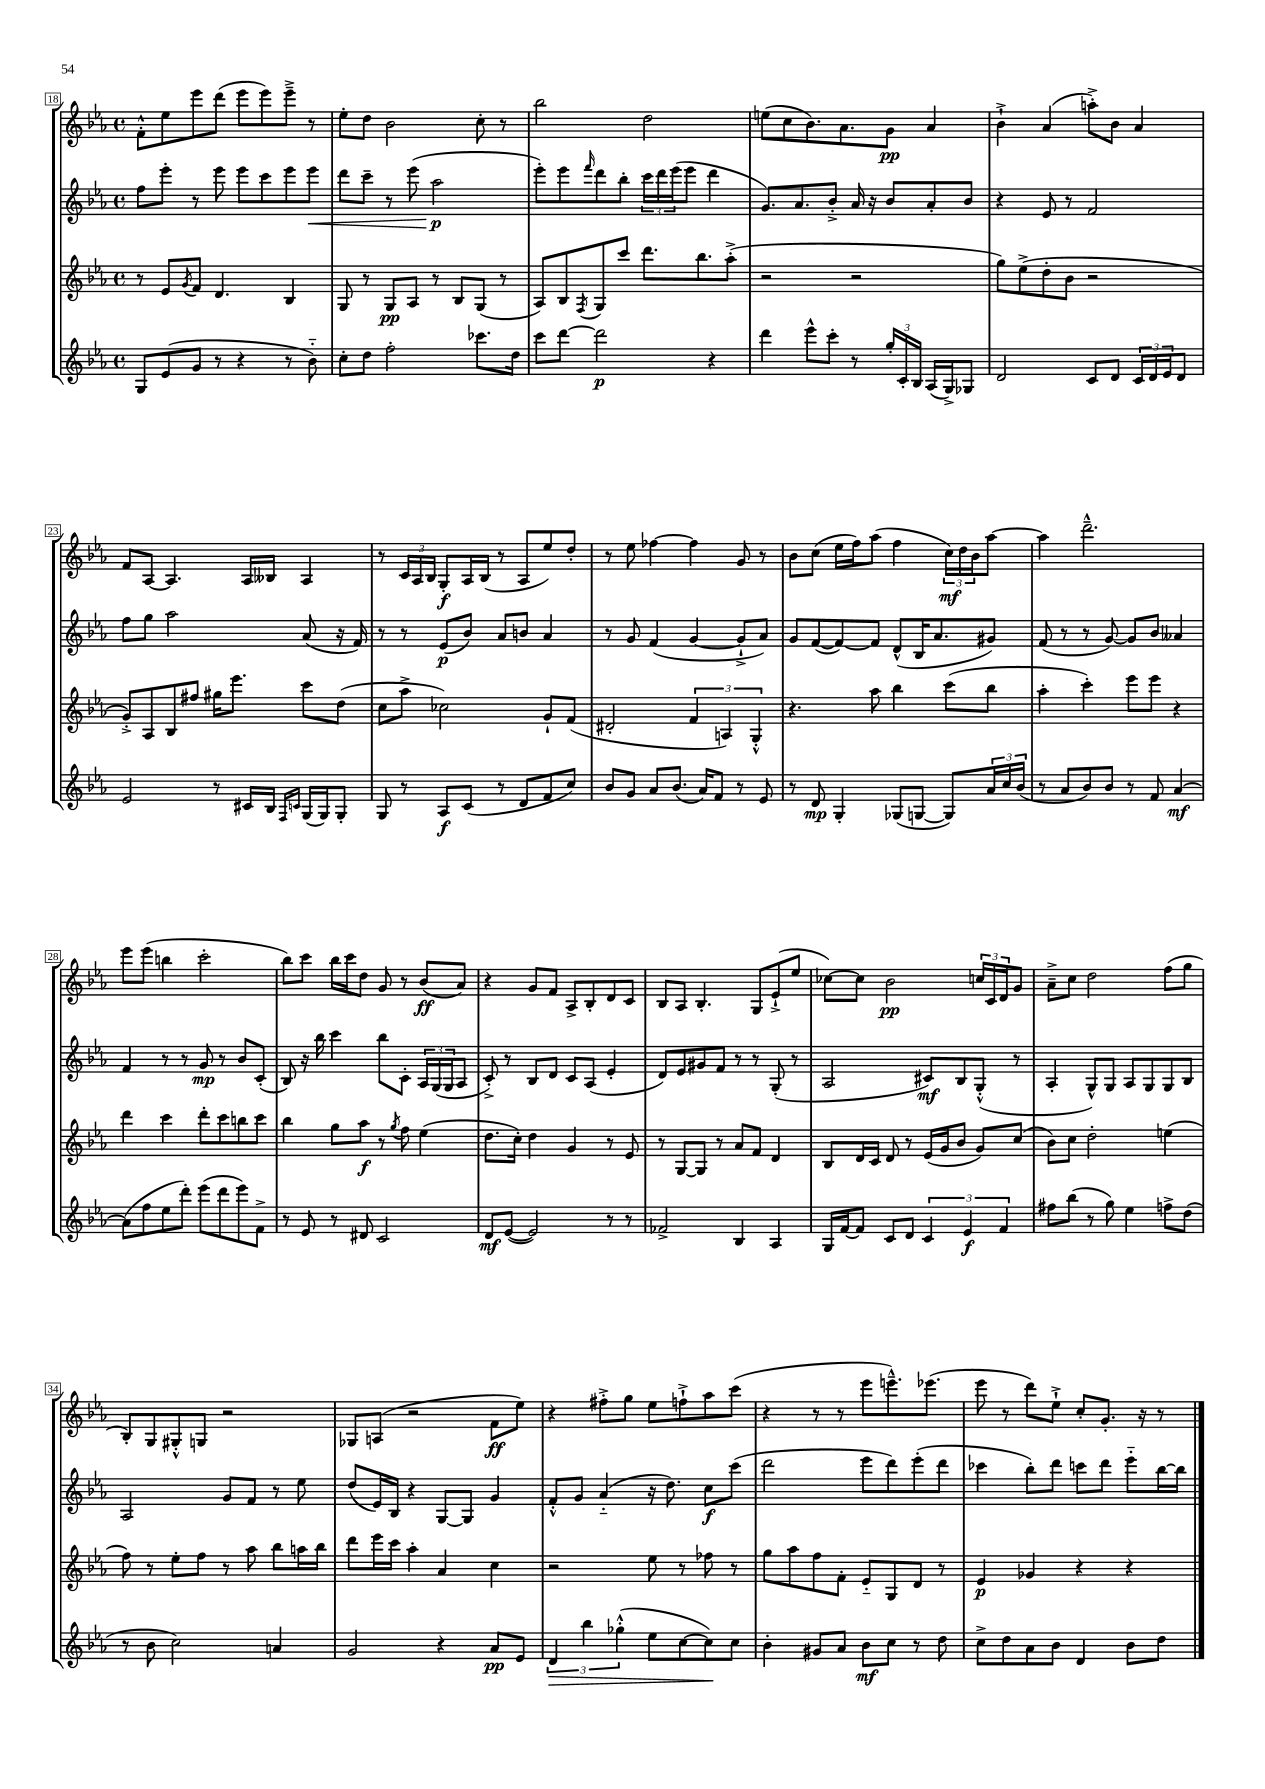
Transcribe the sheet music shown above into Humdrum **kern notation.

**kern	**kern	**kern	**kern
*staff4	*staff3	*staff2	*staff1
*clefG2	*clefG2	*clefG2	*clefG2
*k[b-e-a-]	*k[b-e-a-]	*k[b-e-a-]	*k[b-e-a-]
*M4/4	*M4/4	*M4/4	*M4/4
*met(c)	*met(c)	*met(c)	*met(c)
8G	8r	8ff	8f'^^
(8e-	8e-	8eee-'	8ee-
.	8qg	.	.
8g	8f	8r	8eee-
8r	4.d	8eee-	(8ddd
4r	.	8eee-	8eee-
.	.	8ccc	8eee-)
8r	4B-	8eee-	8eee-~^
8b-'~)	.	8eee-	8r
=	=	=	=
8cc'	8G	8ddd	8ee-'
8dd	8r	8ccc~	8dd
2ff'	8G	8r	2b-
.	8A-	(8eee-	.
.	8r	2aa-	.
.	8B-	.	.
8.ccc-	(8G	.	8cc'
.	8r	.	8r
16dd	.	.	.
=	=	=	=
8ccc	8A-)	8eee-')	2bb-
[8ddd	8B-	8eee-	.
.	8qF	16qqfff	.
2ddd]	8G	8ddd	.
.	8ccc	8bb-'	.
.	8.ddd	24ccc	2dd
.	.	24ddd	.
.	.	(24eee-	.
.	.	8eee-	.
.	8.bb-	.	.
4r	.	4ddd	.
.	(8aa-'^	.	.
=	=	=	=
4ddd	2r	8.g)	(8ee
.	.	.	8cc
.	.	8.a-	.
8eee-^^	.	.	8.b-)
8ccc'	.	8b-'^	.
.	.	.	8.a-
8r	2r	16a-	.
.	.	16r	.
24gg'	.	8b-	8g
24c'	.	.	.
24B-	.	.	.
(16A-	.	8a-'	4a-
16G^)	.	.	.
8G-	.	8b-	.
=	=	=	=
2d	8gg)	4r	4b-`^
.	(8ee-^	.	.
.	8dd'	8e-	(4a-
.	8b-	8r	.
8c	2r	2f	8aa'^)
8d	.	.	8b-
24c	.	.	4a-
24d	.	.	.
24e-	.	.	.
8d	.	.	.
=	=	=	=
2e-	8g'^)	8ff	8f
.	8A-	8gg	[8A-
.	8B-	2aa-	4.A-]
.	8ff#	.	.
8r	16gg#	.	.
.	8.eee-	.	.
16c#	.	.	16A-
16B-	.	.	16B--
16qqF	.	.	.
16qqc	.	.	.
(16G	8ccc	(8a-	4A-
16G)	.	.	.
8G'	(8dd	16r	.
.	.	16f)	.
=	=	=	=
8G	8cc	8r	8r
8r	8aa-^	8r	24c
.	.	.	24A-
.	.	.	24B-
8A-	2cc-)	(8e-	8G'
(8c	.	8b-)	16A-
.	.	.	(16B-
8r	.	8a-	8r
8d	.	8b	8A-
8f	8g`	4a-	8ee-)
8cc)	(8f	.	8dd'
=	=	=	=
8b-	2d#'	8r	8r
8g	.	8g	8ee-
8a-	.	(4f	[4ff-
(8.b-	.	.	.
.	6f	[4g	4ff-]
16a-)	.	.	.
8f	.	.	.
.	6A)	.	.
8r	.	8g`^]	8g
.	6G'^^	.	.
8e-	.	8a-)	8r
=	=	=	=
8r	4.r	8g	8b-
8d	.	([8f	(8cc
4G'	.	8f_)	16ee-
.	.	.	16ff)
.	8aa-	8f]	(8aa-
(8G-	4bb-	(8d^^	4ff
[8G	.	16B-	.
.	.	8.a-	.
8G])	(8ccc	.	24cc)
.	.	.	24dd
.	.	.	24b-
24a-	8bb-	8g#)	[8aa-
24cc	.	.	.
(24b-	.	.	.
=	=	=	=
8r	4aa-'	(8f	4aa-]
8a-	.	8r	.
8b-)	4ccc')	8r	2.ddd~^^
8b-	.	[8g)	.
8r	8eee-	8g]	.
8f	8eee-	8b-	.
[4a-	4r	4a--	.
=	=	=	=
(8a-]	4ddd	4f	8eee-
8ff	.	.	(8eee-
8ee-	4ccc	8r	4bb
8ddd')	.	8r	.
(8eee-	8ddd'	8g	2ccc'
8ddd	8ccc	8r	.
8eee-)	8bb	8b-	.
8f^	8ccc	(8c'	.
=	=	=	=
8r	4bb-	8B-)	8bb-)
8e-	.	16r	8ccc
.	.	16bb-	.
8r	8gg	4ccc	16bb-
.	.	.	16ccc
8d#	8aa-	.	8dd
2c	8r	8bb-	8g
.	8qgg	.	.
.	8ff	8c'	8r
.	(4ee-	24A-	(8b-
.	.	(24G	.
.	.	24G	.
.	.	8A-	8a-)
=	=	=	=
8d	8.dd	8c'^)	4r
([8e-	.	8r	.
.	16cc')	.	.
2e-])	4dd	8B-	8g
.	.	8d	8f
.	4g	8c	8A-^
.	.	(8A-	8B-'
8r	8r	4e-'	8d
8r	8e-	.	8c
=	=	=	=
2f-^	8r	8d)	8B-
.	[8G	8e-	8A-
.	8G]	8g#	4.B-'
.	8r	8f	.
4B-	8a-	8r	.
.	8f	8r	8G
4A-	4d	(8G'	(8e-`^
.	.	8r	8ee-
=	=	=	=
16G	8B-	2A-	[8cc-)
[16f	.	.	.
8f]	16d	.	8cc-]
.	16c	.	.
8c	8d	.	2b-
8d	8r	.	.
6c	(16e-	8c#)	.
.	16g	.	.
.	8b-	8B-	.
6e-	.	.	.
.	8g)	(8G'^^	24cc
.	.	.	24c
6f	.	.	24d
.	(8cc	8r	8g
=	=	=	=
8ff#	8b-)	4A-'	8a-~^
(8bb-	8cc	.	8cc
8r	2dd'	8G^^)	2dd
8gg)	.	8G	.
4ee-	.	8A-	.
.	.	8G	.
8ff^	(4ee	8G	(8ff
(8dd	.	8B-	8gg
=	=	=	=
8r	8ff)	2A-	8B-')
8b-	8r	.	8G
2cc)	8ee-'	.	8G#'^^
.	8ff	.	8G
.	8r	8g	2r
.	8aa-	8f	.
4a	8bb-	8r	.
.	16aa	8ee-	.
.	16bb-	.	.
=	=	=	=
2g	8ddd	(8dd	8G-
.	16eee-	16e-)	(8A
.	16ccc	16B-	.
.	4aa-'	4r	2r
4r	4a-	[8G	.
.	.	8G]	.
8a-	4cc	4g	8f
8e-	.	.	8ee-)
=	=	=	=
6d	2r	8f'^^	4r
.	.	8g	.
6bb-	.	.	.
.	.	(4a-'~	8ff#'^
(6gg-'^^	.	.	.
.	.	.	8gg
8ee-	8ee-	16r	8ee-
.	.	8.dd)	.
[8cc	8r	.	8ff`^
8cc])	8ff-	8cc	8aa-
8cc	8r	(8ccc	(8ccc
=	=	=	=
4b-'	8gg	2ddd	4r
.	8aa-	.	.
8g#	8ff	.	8r
8a-	8f'	.	8r
8b-	8e-'~	8eee-	8eee-
8cc	8G	8ddd)	8.eee~^^)
8r	8d	(8eee-'	.
.	.	.	(8.eee-
8dd	8r	8ddd	.
=	=	=	=
8cc^	4e-	4ccc-	8eee-
8dd	.	.	8r
8a-	4g-	8bb-')	8ddd)
8b-	.	8ddd	8ee-`^
4d	4r	8ccc	8cc'
.	.	8ddd	8.g'
8b-	4r	8eee-'~	.
.	.	.	16r
8dd	.	[16bb-	8r
.	.	16bb-]	.
==	==	==	==
*-	*-	*-	*-
